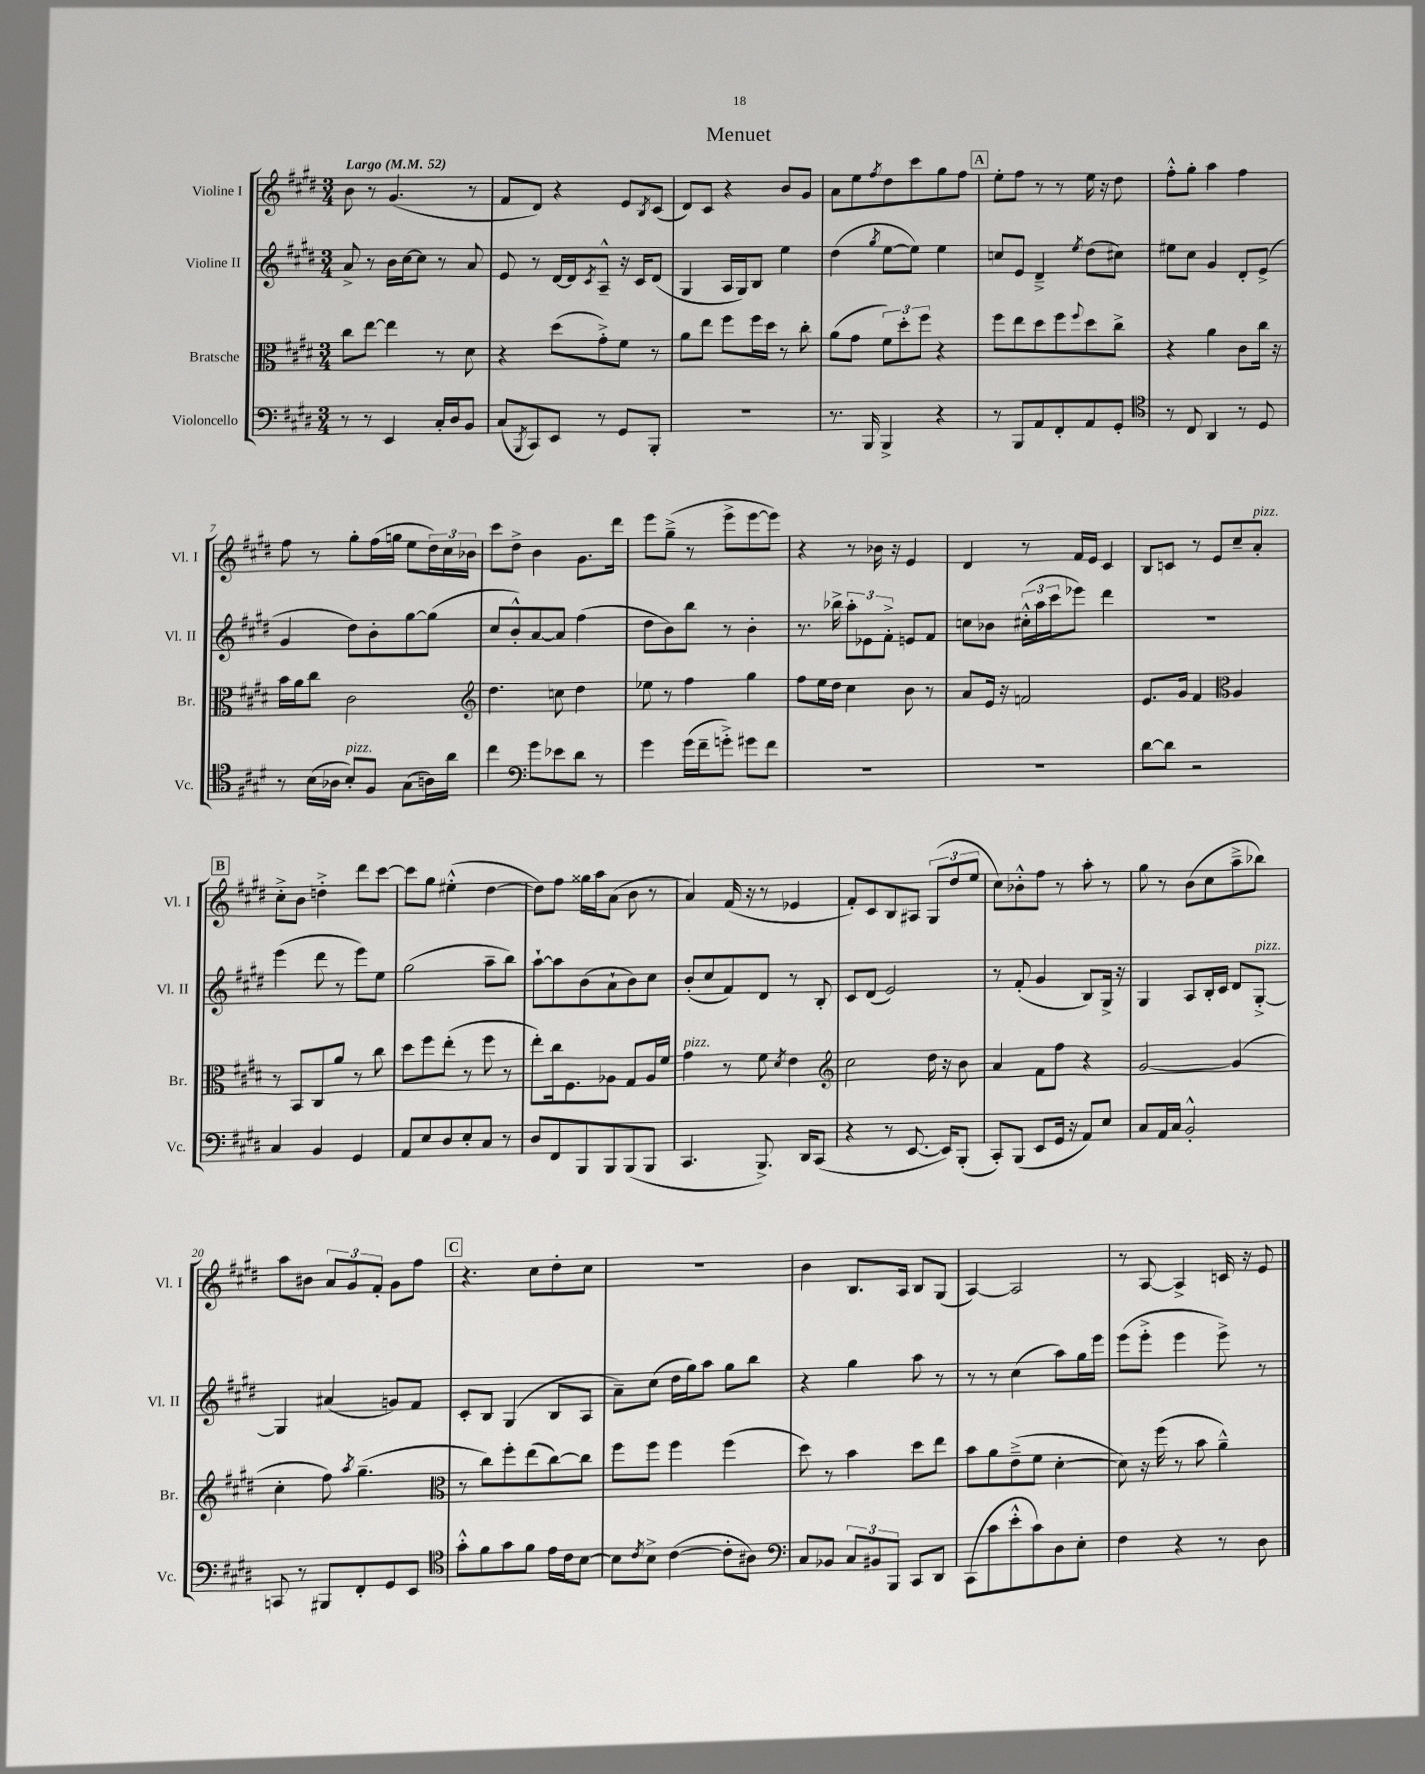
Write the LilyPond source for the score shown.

\header { title = "Menuet" }
<<
\new StaffGroup <<
\new Staff = "s0" \with { instrumentName = "Violine I" shortInstrumentName = "Vl. I" } {
    \clef treble \key e \major \numericTimeSignature \time 3/4 \tempo "Largo" 4 = 52
    b'8 r8 gis'4.( r8 |
    fis'8 dis'8) r4 e'8 \acciaccatura { b8 } cis'8( |
    dis'8) cis'8 r4 b'8 gis'8 |
    a'8 e''8 \acciaccatura { fis''8 } dis''8 cis'''8 gis''8 fis''8 |
    \mark \markup { \box "A" } e''8-. fis''8 r8 r8 e''16 r16 dis''8 |
    fis''8-.-^ gis''8-. a''4 fis''4 |
    fis''8 r8 gis''8-. fis''16( g''16 e''8 \tuplet 3/2 { dis''16) cis''16 bes'16 } |
    cis'''8 dis''8-> b'4 gis'8. dis'''16 |
    e'''8 gis''8--->( r8 e'''8-> e'''8~ e'''8) |
    r4 r8 bes'16 r16 e'4 |
    dis'4 r8 fis'16 e'16 cis'4 |
    b8 c'8 r8 e'8 cis''8-- a'8-.^\markup { \italic "pizz." } |
    \mark \markup { \box "B" } cis''8-.-> b'8 d''4-.-> dis'''8 cis'''8~ |
    cis'''8 gis''8 eis''4-.-^( dis''4~ |
    dis''8) fis''8 gisis''16 a''16 a'8( b'8 r8 |
    a'4) fis'16( r16 r8 ees'4 |
    fis'8-.) cis'8 b8 ais8 \tuplet 3/2 { gis8( dis''8 e''8 } |
    cis''8) bes'8-.-^ fis''8 r8 a''8-. r8 |
    gis''8 r8 b'8( cis''8 a''8---> bes''8) |
    a''8 bis'8 \tuplet 3/2 { a'8 gis'8 fis'8-. } gis'8 fis''8 |
    \mark \markup { \box "C" } r4. cis''8 dis''8-. cis''8 |
    R2. |
    b'4 b8. a16 b8 gis8( |
    a4~) a2 |
    r8 a8~ a4-> c'16 r16 e'8 \bar "|." |
}
\new Staff = "s1" \with { instrumentName = "Violine II" shortInstrumentName = "Vl. II" } {
    \clef treble \key e \major \numericTimeSignature \time 3/4
    a'8-> r8 b'16 cis''16~ cis''8 r8 a'8 |
    e'8 r8 dis'16~ dis'16 \acciaccatura { cis'8 } a8---^ r16 cis'16 dis'8( |
    gis4 a16 gis16) b8 e''4 |
    dis''4( \acciaccatura { gis''8 } e''8~ e''8) e''4 |
    \mark \markup { \box "A" } c''8 e'8 dis'4---> \acciaccatura { e''8 } dis''8( cis''8) |
    eis''8 cis''8 gis'4 dis'8-. e'8->( |
    gis'4 dis''8) b'8-. gis''8~ gis''8( |
    cis''8 b'8-.-^) a'8~ a'8 fis''4( |
    dis''8 b'8) b''8 r8 b'4-. |
    r8. bes''16-> \tuplet 3/2 { a''8-. ees'8 fis'8-.-> } e'8 fis'8 |
    c''8 bes'8 \tuplet 3/2 { cis''16-.-^( a''16 cis'''16 } ees'''8) dis'''4 |
    R2. |
    \mark \markup { \box "B" } e'''4( dis'''8 r8 e'''8) e''8 |
    gis''2( a''8-- b''8) |
    a''8~-! a''8 b'8( a'8-! b'8) cis''8 |
    b'8-.( cis''8 fis'8) dis'8 r8 b8-. |
    cis'8 dis'8( e'2) |
    r8 fis'8-.( gis'4 b8) gis16-> r16 |
    gis4 a8 b16-. cis'16 dis'8 gis8~-.->^\markup { \italic "pizz." } |
    gis4 ais'4( g'8) fis'8 |
    \mark \markup { \box "C" } cis'8-. b8 gis4( b8 a8 |
    a'8--) cis''8( dis''16 gis''16) a''8 gis''8 b''8 |
    r4 gis''4 a''8 r8 |
    r8 r8 cis''4( a''8) gis''16 e'''16 |
    e'''8( e'''8-.-> e'''4 e'''8->) r8 \bar "|." |
}
\new Staff = "s2" \with { instrumentName = "Bratsche" shortInstrumentName = "Br." } {
    \clef alto \key e \major \numericTimeSignature \time 3/4
    cis''8 e''8~ e''4 r8 dis'8 |
    r4 dis''8( gis'8-.->) fis'8 r8 |
    a'8 e''8 fis''8 fis''16 dis''16 r8 cis''8-. |
    a'8( gis'8 \tuplet 3/2 { fis'8) dis''8-. fis''8 } r4 |
    \mark \markup { \box "A" } fis''8 e''8 dis''8 fis''8 \appoggiatura { fis''8 } dis''8 cis''8-> |
    r4 a'4 cis'8 cis''16 r16 |
    b'16 a'16 cis''8 cis'2 |
    \clef treble dis''4. c''8 dis''4 |
    ees''8 r8 fis''4 gis''4 |
    fis''8 e''16 dis''16 cis''4 b'8 r8 |
    a'8 e'16 r16 f'2 |
    e'8. gis'16 fis'4 \clef alto a4 |
    \mark \markup { \box "B" } r8 b,8 cis8 a'8 r8 cis''8 |
    dis''8 fis''8 e''8-.( r8 fis''8 r8 |
    e''8-.) cis''16 fis8. aes8 gis8 aes16 fis'16 |
    gis'4^\markup { \italic "pizz." } r8 fis'8 \acciaccatura { dis'8 } e'4 |
    \clef treble cis''2 dis''16 r16 b'8 |
    a'4 fis'8 fis''8 r4 |
    gis'2~ gis'4( |
    cis''4-. fis''8) \acciaccatura { a''8 } gis''4.--( |
    \mark \markup { \box "C" } \clef alto r8 cis''8) fis''8-. e''8( cis''8~) cis''8 |
    fis''8 fis''8 fis''4 fis''4( |
    dis''8) r8 b'4 dis''8 e''8 |
    b'8 a'8 e'8--->( fis'8 dis'4~-. |
    dis'8) r16 fis''16( r8 b'8 a'4---^) \bar "|." |
}
\new Staff = "s3" \with { instrumentName = "Violoncello" shortInstrumentName = "Vc." } {
    \clef bass \key e \major \numericTimeSignature \time 3/4
    r8 r8 e,4 cis16-. dis16 b,8 |
    cis8( \acciaccatura { b,,8 } cis,8) e,8 r8 gis,8 b,,8-. |
    R2. |
    r8. b,,16 b,,4-> r4 |
    \mark \markup { \box "A" } r8 b,,8 a,8 fis,8-. a,8 gis,8-. |
    \clef tenor r8 cis8 a,4 r8 dis8 |
    r8 b16( aes16 b8-.^\markup { \italic "pizz." }) fis8 gis8( a16) a'16 |
    cis''4 \clef bass gis'8 ees'8 dis'8 r8 |
    gis'4 gis'16( fis'16-- g'8-.->) gis'8 fis'8 |
    R2. |
    R2. |
    dis'8~ dis'8 r2 |
    \mark \markup { \box "B" } cis4 b,4 gis,4 |
    a,8 e8 dis8 e8-. cis8 r8 |
    dis8 fis,8 b,,8 b,,8 b,,8( b,,8 |
    cis,4. b,,8.->) dis,16 cis,8( |
    r4 r8 e,8.~ e,16) b,,8-.( |
    cis,8-.) b,,8( e,8 gis,16 r16 a,8) e8 |
    cis8 a,16 cis16 b,2-.-^ |
    c,8 r8 bis,,8 fis,8-. gis,8 e,8 |
    \mark \markup { \box "C" } \clef tenor gis'8-.-^ fis'8 gis'8 fis'8 e'16 cis'16 b8~ |
    b8 \acciaccatura { cis'8 } b8-> cis'4~( cis'8-. ais8) |
    \clef bass cis8 bes,8 \tuplet 3/2 { cis8 bis,8 b,,8 } cis,8 dis,8 |
    cis,8( cis'8 e'8-.-^ cis'8) dis8 e8-. |
    fis4 r4 r8 dis8 \bar "|." |
}
>>
>>
